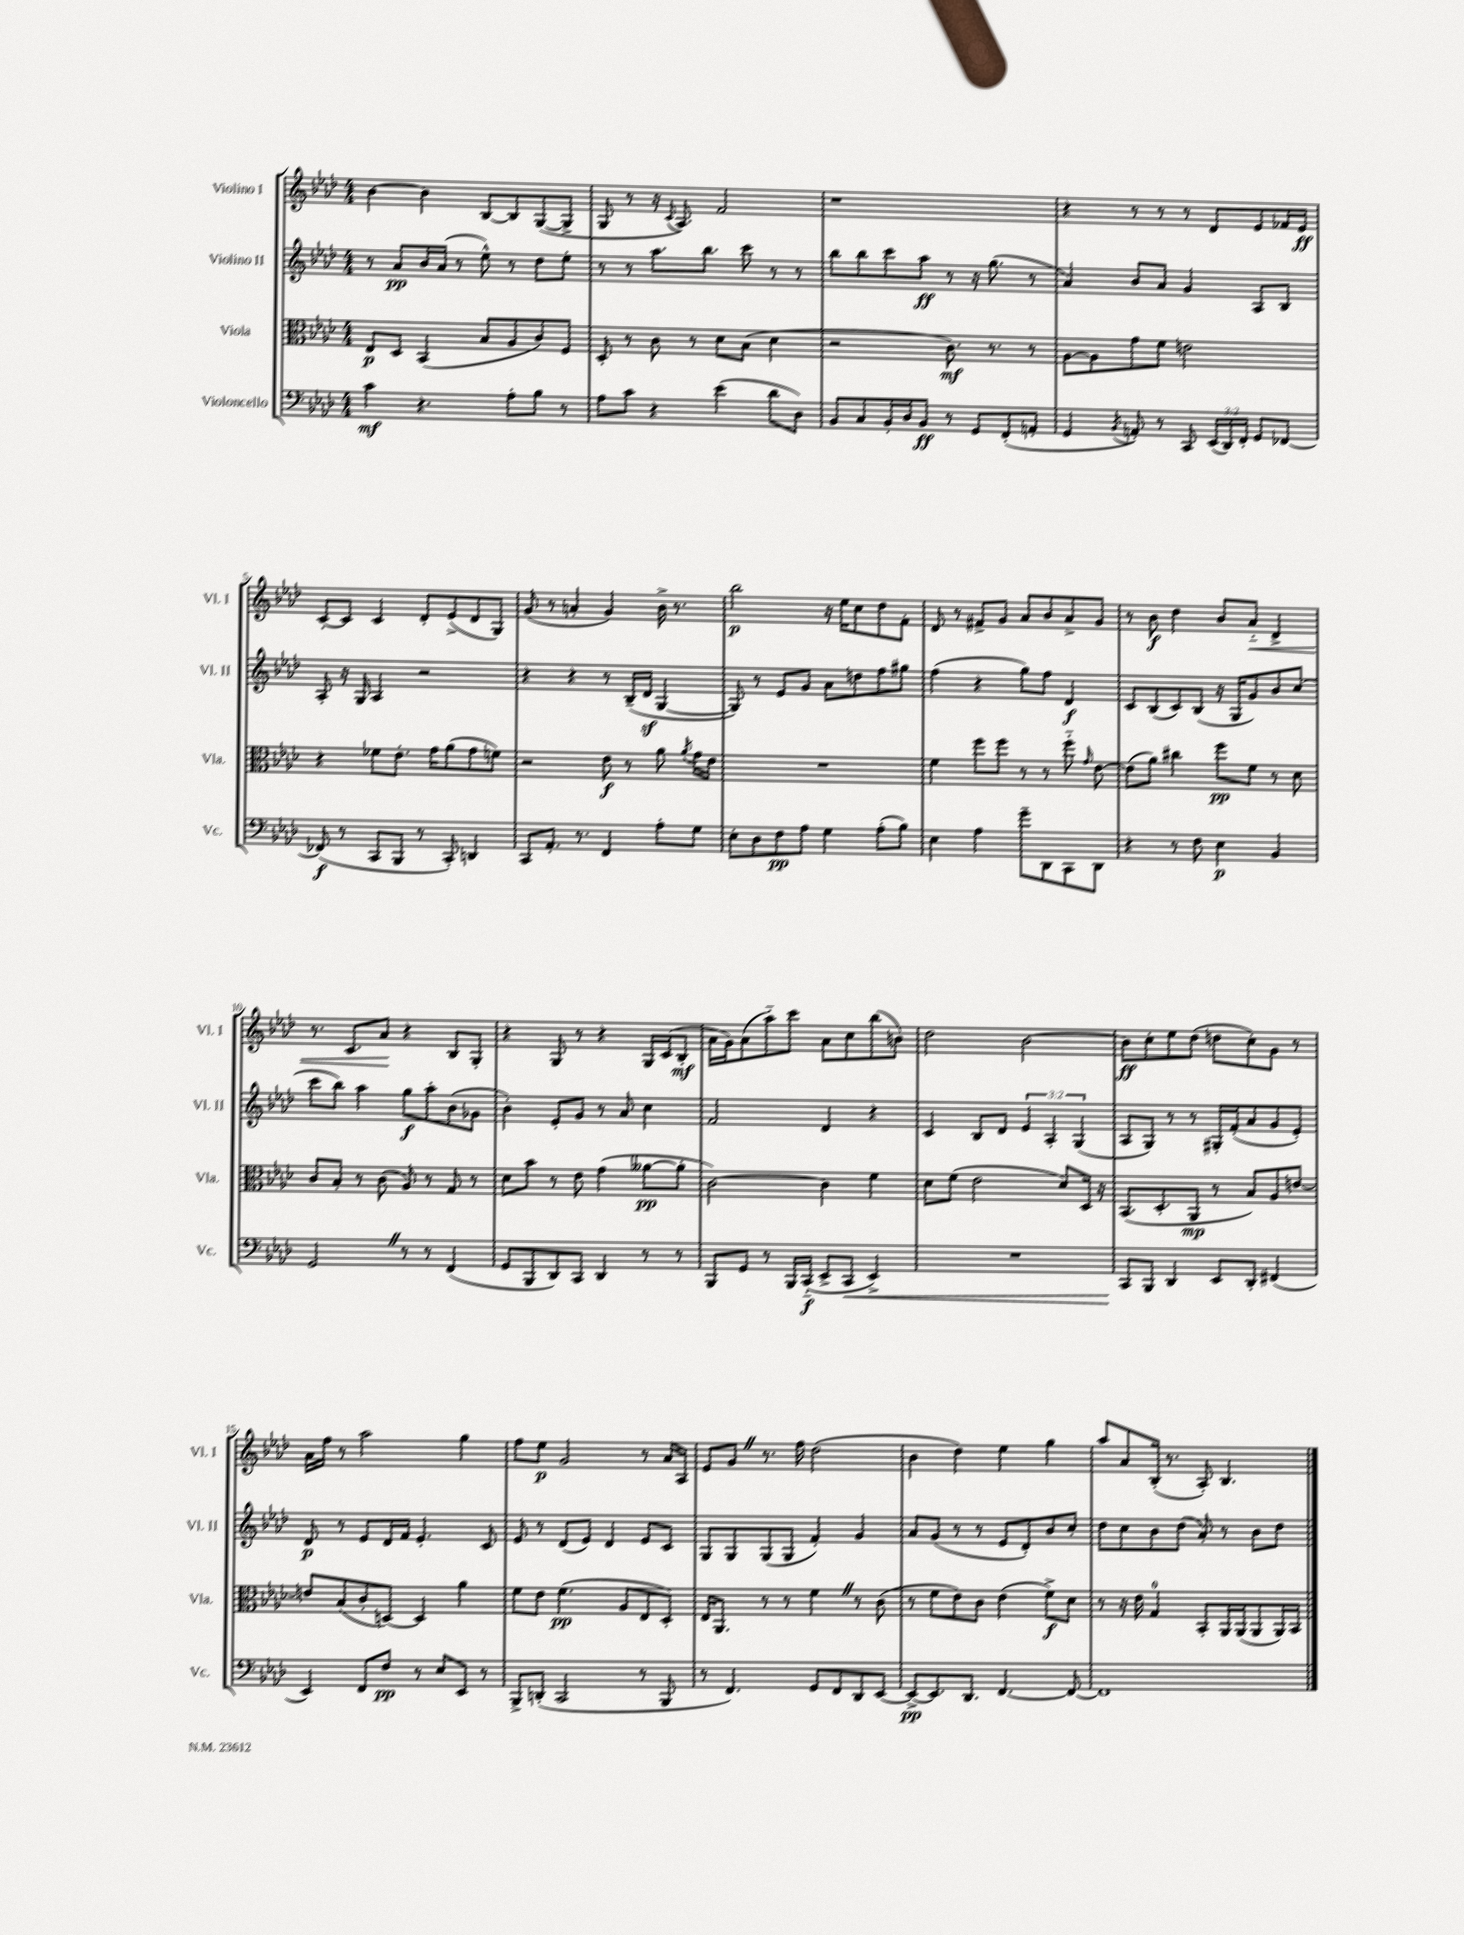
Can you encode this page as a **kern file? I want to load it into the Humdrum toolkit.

**kern	**kern	**kern	**kern
*staff4	*staff3	*staff2	*staff1
*clefF4	*clefC3	*clefG2	*clefG2
*k[b-e-a-d-]	*k[b-e-a-d-]	*k[b-e-a-d-]	*k[b-e-a-d-]
*M4/4	*M4/4	*M4/4	*M4/4
4c	8E-	8r	[4b-
.	8D-	8a-	.
4.r	(4BB-	16b-	4b-]
.	.	(16a-	.
.	.	8r	.
.	8B-	8ee-^^)	[8B-
8A-'	8A-	8r	8B-]
8B-	8c)	8dd-	([8G
8r	8F	8ee-'	8G^]
=	=	=	=
8A-	8D-'	8r	8G
8c	8r	8r	8r
4r	8c	8.aa-	16r
.	.	.	8qqc
.	.	.	8.A-)
.	8r	.	.
.	.	8.bb-	.
(4e-	8d-	.	2f
.	(8B-	8ccc	.
8d-	4d-	8r	.
8D-)	.	8r	.
=	=	=	=
8BB-	2r	8bb-	1r
8C	.	8bb-	.
16BB-'	.	8ccc	.
16D-	.	.	.
8BB-	.	8aa-	.
8r	8.c)	8r	.
8GG	.	16r	.
.	8.r	(8.gg	.
(8FF'	.	.	.
8AA'	8r	8r	.
=	=	=	=
4GG	[8A-	4a-)	4r
.	8A-]	.	.
8qBB-	.	.	.
8AA')	8g	8b-	8r
8r	8f	8a-	8r
8CC	2e	4g	8r
(24EE-	.	.	8d-
24DD-)	.	.	.
24FF'	.	.	.
8GG	.	8A-	8e-
[8FF-	.	8B-	16f-
.	.	.	16e-
=	=	=	=
(8FF-]	4r	8A-'	[8c'
8r	.	16r	8c]
.	.	16G	.
8CC	8f-	4A-	4c
8BBB-	8.e-'	.	.
8r	.	2r	8d-'
.	16g	.	.
8CC')	(8a-	.	(8e-^
4DD	8g	.	8d-
.	8f)	.	8G)
=	=	=	=
8CC	2r	4r	(8g
8.AA-'	.	.	8r
.	.	4r	4a'
8.r	.	.	.
4FF	8e-	8r	4g)
.	8r	(16B-~	.
.	.	16d-	.
8A-'	8a-	[4G	16b-^
.	.	.	8.r
.	8qa-	.	.
8G	16g	.	.
.	16e-	.	.
=	=	=	=
8E-'	1r	8G])	2bb-
8D-	.	8r	.
8F	.	8e-	.
8A-	.	8g	.
4G	.	8a-	16r
.	.	.	16ee-
.	.	8dd	8cc
(8A-'	.	8ff	8dd-
8B-)	.	8gg#	8f'
=	=	=	=
4E-	4f	(4ff	8d-
.	.	.	8r
4A-	8ff	4r	8f#^
.	8ff	.	8g
8g~	8r	8gg)	8a-
8DD-	8r	8ff	8b-
8CC	8ff'~	4d-	8a-^
.	16qqg	.	.
8DD-	[8e-	.	8g
=	=	=	=
4r	(8e-]	8c	8r
.	8a-)	(8B-	8b-
8r	4cc#	8c)	4dd-
8F	.	(8B-	.
4E-	8ff	16r	8b-
.	.	16G	.
.	8f	8g)	8a-'~
4BB-	8r	8b-	4d-^
.	8d-	(8cc	.
=	=	=	=
2GG	8c	8ccc	8.r
.	8B-'	8bb-)	.
.	.	.	8.c
.	8r	4aa-	.
.	(8c	.	8a-
8r	8A-)	8gg	4r
8r	8r	8aa-'	.
(4FF	8G	(8b-	8B-
.	8r	8g-	8G'
=	=	=	=
8GG	8d-	4b-')	4r
8BBB-	8b-	.	.
8DD-)	8r	8e-'	8G
8CC	8e-	8g	8r
4DD-	(4g	8r	4r
.	.	8a-	.
8r	[8a--	4cc	16G
.	.	.	(16c
8r	8a--']	.	8B-'
=	=	=	=
8BBB-	[2c)	2f	16a-
.	.	.	16g)
8GG	.	.	(8a-
8r	.	.	8aa-'~)
16BBB-	.	.	8ccc
(16CC'~	.	.	.
8EE-^	4c]	4d-	8a-
8CC	.	.	8cc
4EE-^)	4f	4r	(8bb-
.	.	.	8b)
=	=	=	=
1r	8d-	4c	2dd-
.	(8f	.	.
.	2e-	8B-	.
.	.	8d-	.
.	.	6e-	[2b-
.	.	6A-'	.
.	8d-)	.	.
.	.	(6G	.
.	16D-	.	.
.	16r	.	.
=	=	=	=
8CC	(8.BB-	8A-	8b-]
8BBB-	.	8G)	8cc'
.	8.D-'	.	.
4DD-	.	8r	8ee-
.	8AA-	8r	(8dd-
8EE-	8r	16G#'	8dd
.	.	(16f'	.
8DD-'	8B-)	8a-	8cc')
(4FF#	8A-	8g	8g
.	[8e	8e-')	8r
=	=	=	=
4EE-)	8e]	8d-	16a-
.	.	.	16ff
.	(8B-	8r	8r
8FF	8c'	8e-	2aa-
8F	[8D)	16d-	.
.	.	16f	.
8r	4D]	4.e-'	.
8E-	.	.	.
8EE-	4a-	.	4gg
8r	.	8c	.
=	=	=	=
8BBB-^	8f	8e-	8ff
(8DD'	8e-	8r	8ee-
2CC	(4.f	(8d-	2g
.	.	8e-)	.
.	.	4d-	.
.	8A-	.	.
8r	8E-	8e-	8r
8BBB-	8D-')	8c	16a-
.	.	.	16A-
=	=	=	=
8r	16E-	8G	8e-
.	8.AA-	.	.
4.FF)	.	8G	8g
.	8r	(8G	8.r
.	8r	8G	.
.	.	.	16ff
8GG	4f	4f')	(2dd-
8FF	.	.	.
8DD-	8r	4g	.
[8EE-	(8c	.	.
=	=	=	=
8EE-^_	8r	8a-	4b-
8.EE-]	8f	(8g	.
.	8e-)	8r	4dd-)
8.DD-	.	.	.
.	8c	8r	.
[4.FF	(4e-	8e-	4ee-
.	.	8d-')	.
.	8f^)	8b-	4gg
8FF_	8d-	8cc'	.
=	=	=	=
1FF]	8r	8dd-	8aa-
.	16r	8cc	8a-
.	16e-	.	.
.	4G	8b-	(16B-'
.	.	.	8.r
.	.	(8dd-	.
.	8BB-'	8a-')	8A-')
.	16AA-	8r	4.B-
.	(16AA-	.	.
.	8AA-	8b-	.
.	16AA-)	8dd-	.
.	16BB-	.	.
==	==	==	==
*-	*-	*-	*-
